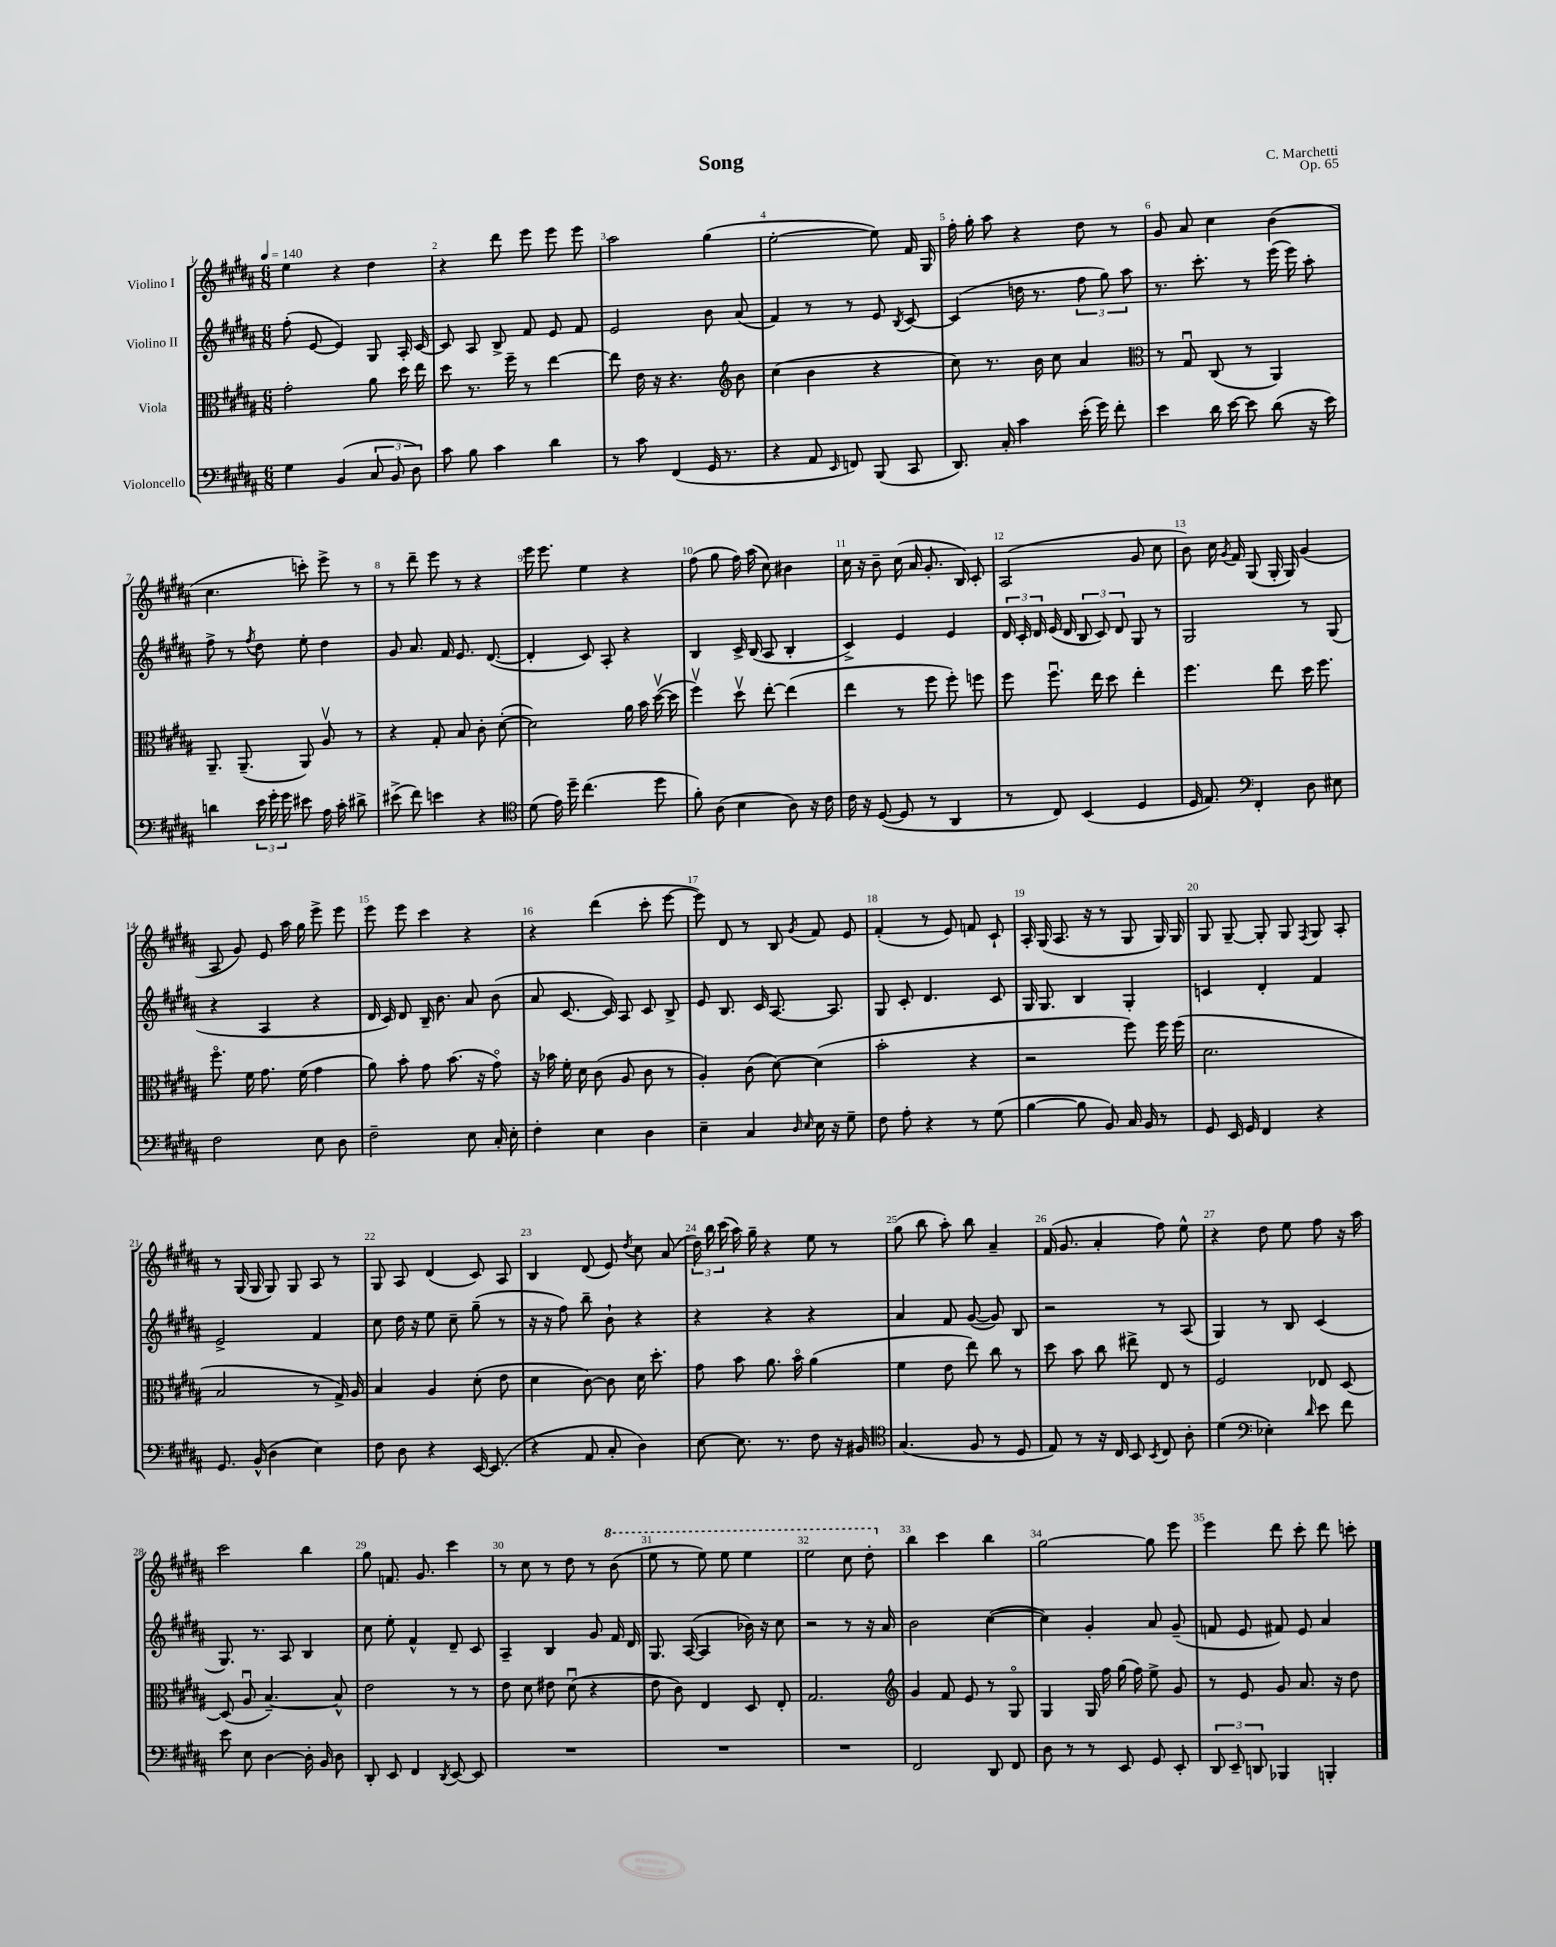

**kern	**kern	**kern	**kern
*staff4	*staff3	*staff2	*staff1
*clefF4	*clefC3	*clefG2	*clefG2
*k[f#c#g#d#a#]	*k[f#c#g#d#a#]	*k[f#c#g#d#a#]	*k[f#c#g#d#a#]
*M6/8	*M6/8	*M6/8	*M6/8
*MM140	*MM140	*MM140	*MM140
4G#\	2g#'\	(8ff#'\	4ee\
.	.	[8e/	.
(4BB/	.	4e/])	4r
12C#/	8a#\	8G#/	4dd#\
12BB/	.	.	.
.	16dd#\	16A#'/	.
12D#\)	.	.	.
.	16ee\	[16c#/	.
=	=	=	=
8c#\	8dd#\	8c#/]	4r
8B\	8.r	8A#/	.
4c#\	.	8B^/	8ddd#\
.	16ff#~\	.	.
.	8r	8f#/	8eee\
4d#\	[4ee\	8e/	8eee\
.	.	8f#/	8eee\
=	=	=	=
8r	8ee\]	2e/	2aa#\
8c#\	16e\	.	.
.	16r	.	.
(4FF#/	4.r	.	.
16GG#/	.	8b\	(4gg#\
8.r	.	.	.
*	*clefG2	*	*
.	8b\	(8a#/	.
=	=	=	=
4r	(4cc#\	4f#/)	[2ee'\
8AA#/	4b\	8r	.
16qqEE/	.	.	.
8FF/)	.	8r	.
(8BBB/	4r	8e/	8ee\])
.	.	8qB/	.
8CC#/	.	[8c#/	16f#/
.	.	.	16G#/
=	=	=	=
8.DD#/)	8cc#\)	(4c#/]	16ff#'\
.	.	.	16gg#'\
.	8.r	.	8aa#\
16C#'/	.	.	.
4c#\	.	16dd\	4r
.	16b\	8.r	.
.	8cc#\	.	.
(16e'\	4a#/	12ff#\	8dd#\
16g#\)	.	.	.
.	.	12gg#\)	.
8f#'\	.	.	8r
.	.	12aa#\	.
=	=	=	=
*	*clefC3	*	*
4e\	8r	8.r	8g#/
.	8G#u/	.	8a#/
.	.	8.ccc#'\	.
16d#\	(8C#/	.	4cc#\
[16e\	.	.	.
8e\]	8r	8r	.
(8d#\	4AA#/)	(16eee\	(4b\
.	.	16eee\)	.
16r	.	8aa#'\	.
16e\)	.	.	.
=	=	=	=
4d\	8.AA#~/	8ff#^\	4.cc#\
.	.	8r	.
.	(8.AA#~/	.	.
.	.	8qff#/	.
24e\	.	8dd#\	.
24g#'\	.	.	.
24g#\	.	.	.
8e#\	8AA#/)	8ee'\	8ccc'\)
16A#\	8A#v/	4dd#\	8eee^\
16c#'\	.	.	.
8d#^\	8r	.	8r
=	=	=	=
(8e#^\	4r	8g#/	8r
8f#\)	.	8.a#/	8ddd#~\
4e\	8G#'/	.	8eee\
.	.	16f#/	.
.	8B/	8.e/	8r
4r	8c#'\	.	4r
.	.	([8.d#/	.
.	([8d#'\	.	.
=	=	=	=
*clefC4	*	*	*
(8d#\	2d#\])	4d#'/]	16eee\
.	.	.	8.eee\
16e\)	.	.	.
16dd#~\	.	.	.
(4.cc#\	.	8c#/)	4ee\
.	.	8A#'/	.
.	16a#\	4r	4r
.	16b\	.	.
8dd#\	([16dd#v\	.	.
.	16dd#\]	.	.
=	=	=	=
8f#'\)	4ff#v\)	4B/	(8ff#\
(8A#\	.	.	8gg#\
4B\	8dd#v\	16c#^/	16ff#\)
.	.	(16B/	(16aa#\
.	[8ee'\	8A#/	8cc#\)
8A#\)	(4ee\]	4B'/	4b#\
16r	.	.	.
16c#\	.	.	.
=	=	=	=
16c#\	4ee\	4c#^/)	16cc#\
16r	.	.	16r
([8D#/	.	.	8b~\
8D#/]	8r	4e/	(16cc#\
.	.	.	16a#/
8r	8ff#\	.	8.g#'/
4AA#/	8ff#'\)	4e/	.
.	.	.	16B/)
.	8ff\	.	8c#'/
=	=	=	=
8r	8ff#\	24d#/	(2A#/
.	.	24c#'/	.
.	.	24d#/	.
8C#/)	8.ff#u\	(16e/	.
.	.	16d#/	.
(4BB/	.	12B/	.
.	16ee\	.	.
.	.	12c#/)	.
.	8dd#\	.	.
.	.	12d#/	.
4D#/	4ee'\	8G#/	8g#/
.	.	8r	8cc#\
=	=	=	=
16D#/	4.ff#\	2G#/	8b\)
8.E/)	.	.	.
.	.	.	16cc#\
.	.	.	8qg#/
.	.	.	16f#/
*clefF4	*	*	*
4FF#'/	.	.	(8G#/
.	8ee\	.	16G#'/
.	.	.	16G#/)
8D#\	16dd#\	8r	(4g#/
.	8.ff#\	.	.
8E#\	.	(8G#/	.
=	=	=	=
2F#\	8.ff#o\	4r	8A#/
.	.	.	8g#/)
.	16f#\	.	.
.	8.g#\	4A#/	8e/
.	.	.	16aa#\
.	(16f#\	.	16gg#\
8E\	4g#\	4r	8eee^\
8D#\	.	.	8eee\
=	=	=	=
2F#~\	8a#\)	16d#/	8eee\
.	.	16c#/)	.
.	8b'\	8d#/	8eee\
.	8g#\	16B~/	4ccc#\
.	.	8.b\	.
.	(8.b\	.	.
8E\	.	8a#/	4r
.	16r	.	.
16C#'/	8g#o\)	(8b\	.
16E'\	.	.	.
=	=	=	=
4F#'\	16r	8a#/	4r
.	16b-\	.	.
.	16f#'\	[8.c#/	.
.	16d#\	.	.
4E\	(8c#\	.	(4ddd#\
.	.	16c#/])	.
.	8A#/	8A#/	.
4D#\	8c#\	8c#/	8ccc#'\
.	8r	8B^/	[8eee\
=	=	=	=
4E~\	4A#'/)	8e/	8eee\])
.	.	8.B/	8d#/
4C#/	(8c#\	.	8r
.	.	16c#/	.
.	[8d#\)	[8.A#/	8B/
16qqD#/	.	.	.
16qqE/	.	.	8qg#/
16E\	(4d#\]	.	8f#/
16r	.	8.A#/]	.
8G#~\	.	.	8e/
=	=	=	=
8F#\	2b'\	8G#/	(4f#'/
8A#'\	.	8c#'/	.
4r	.	4.d#/	8r
.	.	.	8e/)
8r	4r	.	8f/
(8G#\	.	8c#/	8c#`/
=	=	=	=
[4B\	2r	16G#/	16A#'/
.	.	8.G#/	(16G#/
.	.	.	8.A#/
8B\]	.	4B/	.
.	.	.	16r
8BB/)	.	.	8r
16C#/	8ff#\)	4G#'/	8G#/
16BB/	.	.	.
8r	16ff#\	.	16G#/)
.	(16ff#\	.	16G#/
=	=	=	=
8GG#/	2.d#\	4c/	8G#/
16EE/	.	.	[8G#~/
16GG#/	.	.	.
4FF#/	.	4d#'/	8G#'/]
.	.	.	8G#/
.	.	.	8qF#/
4r	.	4f#/	8G#/
.	.	.	8A#'/
=	=	=	=
8.GG#/	2B/	2e^/	8r
.	.	.	(16G#/
(16BB^^/	.	.	16G#/
4D#\	.	.	8G#/)
.	.	.	8G#/
4E\)	8r	4f#/	8A#/
.	16G#^/)	.	8r
.	16A#/	.	.
=	=	=	=
8F#\	4B/	8cc#\	8G#/
8D#\	.	16dd#\	8A#/
.	.	16r	.
4r	4A#/	8ee\	(4d#/
.	.	8cc#~\	.
[16EE/	(8d#'\	(8gg#~\	8c#/)
(8.EE/]	.	.	.
.	8e\	8r	8A#/
=	=	=	=
4r	4d#\	16r	4B/
.	.	16r	.
.	.	8ff#\)	.
8AA#/	[8c#\)	8bb~\	(8d#/
8C#'/	8c#\]	8b`\	8e/)
.	.	.	8qdd#/
4D#\)	16d#\	4r	8cc#\
.	8.dd#'\	.	.
.	.	.	(8a#/
=	=	=	=
[8E\	8g#\	4r	24dd#\)
.	.	.	24bb\
.	.	.	(24ccc#\
8.E\]	8b\	.	16aa#\)
.	.	.	16gg#~\
.	8.a#\	4r	4r
8.r	.	.	.
.	16bo\	.	.
8F#\	(4a#\	4r	8ee\
16r	.	.	8r
16BB#/	.	.	.
=	=	=	=
*clefC4	*	*	*
(4.G#/	4f#\	4a#/	(8gg#\
.	.	.	8bb\
.	8e\	8f#/	8aa#'\)
8F#/	8ee\)	([8g#/	8bb\
8r	8cc#\	8g#/])	4a#~/
8D#/	8r	8B/	.
=	=	=	=
8E/)	8dd#\	2r	(16f#/
.	.	.	8.g#/
8r	8b\	.	.
16r	8cc#\	.	4a#'/
16C#/	.	.	.
8BB/	8ee#^\	.	.
8qBB/	.	.	.
8C#/	8E/	8r	8ff#\)
8A#'\	8r	(8A#/	8ee^^\
=	=	=	=
(4d#\	2F#/	4G#/)	4r
*clefF4	*	*	*
4E-'\)	.	8r	8dd#\
.	.	8B/	8ee\
16qqd#/	.	.	.
8e\	8E-/	(4c#/	8ff#\
8f#\	[8D#/	.	16r
.	.	.	16aa#\
=	=	=	=
8e\	(8D#/]	8.G#/)	2ccc#\
8E\	8A#u/	.	.
.	.	8.r	.
[4D#\	[4.B~/)	.	.
.	.	8A#/	.
16D#'\]	.	4B/	4bb\
16BB/	.	.	.
8D#\	8B^^/]	.	.
=	=	=	=
8DD#'/	2e\	8cc#\	8gg#\
8EE/	.	8ee'\	8.f/
4FF#/	.	4f#^^/	.
.	.	.	8.g#/
8qDD#/	.	.	.
[8EE/	8r	8d#~/	4ccc#\
8EE/]	8r	8c#/	.
=	=	=	=
2.r	8e\	4A#~/	8r
.	8d#\	.	8cc#\
.	8e#\	4B/	8r
.	(8d#u\	.	8dd#\
.	4r	8g#/	8r
.	.	16f#/	(8bb\
.	.	16d#/	.
=	=	=	=
2.r	8e\	8.G#/	8eee\
.	8c#\)	.	8r
.	.	([16A#/	.
.	4E/	4A#/]	8eee\)
.	.	.	8eee\
.	8D#/	16b-\)	4eee\
.	.	16r	.
.	8E'/	8cc#\	.
=	=	=	=
2.r	2.G#/	2r	2eee\
.	.	8r	8ccc#\
.	.	16r	8ddd#'\
.	.	16a#/	.
=	=	=	=
*	*clefG2	*	*
2FF#/	4g#/	2b\	4bb\
.	8f#/	.	4ccc#\
.	8e/	.	.
8DD#/	8r	([4cc#\	4bb\
8FF#/	8G#o/	.	.
=	=	=	=
8D#\	4G#/	4cc#\])	[2gg#\
8r	.	.	.
8r	16G#/	4g#'/	.
.	16ff#\	.	.
8EE/	(16gg#\	.	.
.	16ff#\)	.	.
8GG#/	8ee^\	8a#/	8gg#\]
8EE'/	8g#/	(8g#~/	8eee\
=	=	=	=
12DD#/	8r	8f/	4eee\
12EE~/	.	.	.
.	8e/	8e/	.
12DD/	.	.	.
4BBB-/	8g#/	8f#/)	8ddd#\
.	8.a#/	8e/	8ccc#'\
4BBB'/	.	4a#/	8ddd#\
.	16r	.	.
.	8dd#\	.	8ccc'\
==	==	==	==
*-	*-	*-	*-
